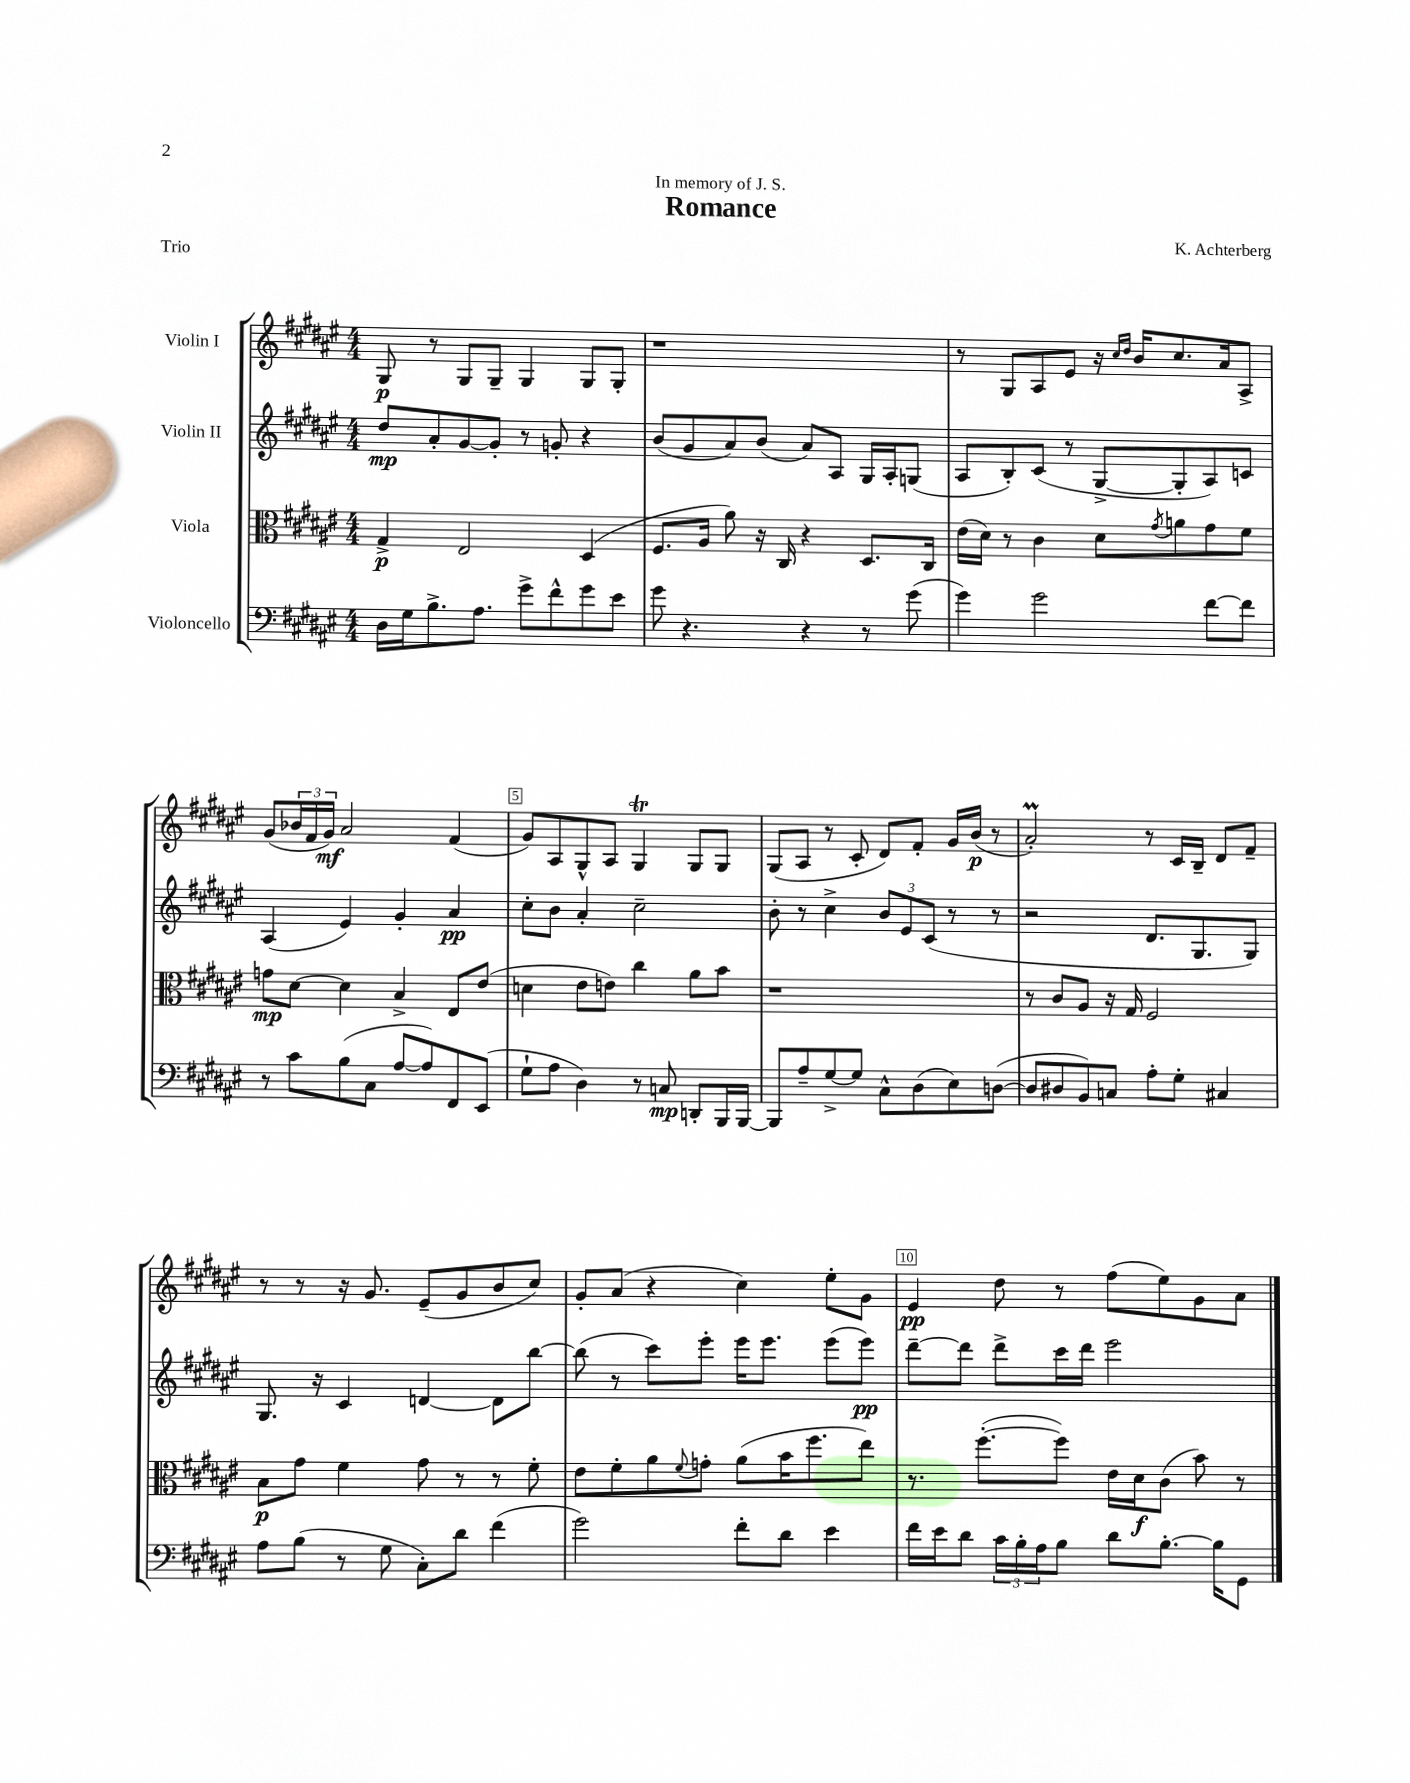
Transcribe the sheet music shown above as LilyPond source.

\header { title = "Romance" composer = "K. Achterberg" dedication = "In memory of J. S." piece = "Trio" }
<<
\new StaffGroup <<
\new Staff = "s0" \with { instrumentName = "Violin I" } {
    \clef treble \key fis \major \numericTimeSignature \time 4/4
    gis8\p r8 gis8 gis8-- gis4 gis8 gis8-. |
    r1 |
    r8 gis8 ais8 eis'8 r16 \grace { cis''16 dis''16 } b'16 cis''8. ais'16 ais8-> |
    gis'8( \tuplet 3/2 { bes'16 fis'16 gis'16\mf) } ais'2 fis'4( |
    gis'8) ais8 gis8-^ ais8 gis4\trill gis8 gis8 |
    gis8( ais8 r8 cis'8-. dis'8) fis'8-. gis'16 b'16\p( r8 |
    ais'2-.\prall) r8 cis'16 b16-- dis'8 fis'8-- |
    r8 r8 r16 gis'8. eis'8--( gis'8 b'8 cis''8) |
    gis'8-. ais'8( r4 cis''4) eis''8-. gis'8 |
    eis'4\pp dis''8 r8 fis''8( eis''8) gis'8 ais'8 \bar "|." |
}
\new Staff = "s1" \with { instrumentName = "Violin II" } {
    \clef treble \key fis \major \numericTimeSignature \time 4/4
    dis''8\mp ais'8-. gis'8~ gis'8-. r8 g'8-. r4 |
    b'8( gis'8 ais'8) b'8( ais'8) ais8 gis16 ais16-. g8( |
    ais8 b8-.) cis'8( r8 gis8~-> gis8-. ais8) c'8 |
    ais4( eis'4) gis'4-. ais'4\pp |
    cis''8-. b'8 ais'4-. cis''2-- |
    b'8-. r8 cis''4-> \tuplet 3/2 { b'8 eis'8 cis'8( } r8 r8 |
    r2 dis'8. gis8. gis8) |
    gis8. r16 cis'4 d'4~ d'8 b''8~ |
    b''8( r8 cis'''8) eis'''8-. eis'''16 eis'''8. eis'''8( eis'''8\pp) |
    dis'''8~-- dis'''8 dis'''8-> cis'''16 dis'''16 eis'''2 \bar "|." |
}
\new Staff = "s2" \with { instrumentName = "Viola" } {
    \clef alto \key fis \major \numericTimeSignature \time 4/4
    gis4->\p eis2 dis4( |
    fis8. ais16 ais'8) r16 cis16 r4 dis8. cis16 |
    eis'16( dis'16) r8 cis'4 dis'8 \acciaccatura { gis'8 } a'8 gis'8 fis'8 |
    g'8\mp dis'8~ dis'4 b4-> eis8 eis'8( |
    d'4 eis'8 e'8) cis''4 ais'8 b'8 |
    r1 |
    r8 cis'8 ais8 r16 gis16 fis2 |
    b8\p gis'8 fis'4 gis'8 r8 r8 fis'8-. |
    eis'8 fis'8-. ais'8 \appoggiatura { fis'8 } g'8-. ais'8( b'16 fis''8. eis''8) |
    r8. fis''8.~-.( fis''8) eis'16 dis'16\f cis'8( b'8) r8 \bar "|." |
}
\new Staff = "s3" \with { instrumentName = "Violoncello" } {
    \clef bass \key fis \major \numericTimeSignature \time 4/4
    dis16 gis16 b8.-> ais8. gis'8-> fis'8-^ gis'8 eis'8 |
    gis'8 r4. r4 r8 gis'8( |
    gis'4) gis'2 fis'8~ fis'8 |
    r8 cis'8 b8( cis8 ais8~ ais8) fis,8 eis,8( |
    gis8-! ais8 dis4) r8 c8\mp d,8-. b,,16 b,,16~ |
    b,,8 ais8-- gis8~-> gis8 cis8-^ dis8( eis8) d8~( |
    d8 dis8 b,8) c8 ais8-. gis8-. cis4 |
    ais8 b8( r8 gis8 cis8-.) dis'8 fis'4( |
    gis'2) fis'8-. dis'8 eis'4 |
    fis'16 eis'16 dis'8 \tuplet 3/2 { cis'16 b16-. ais16 } b8 dis'8 b8.~-. b16 gis,8 \bar "|." |
}
>>
>>
\layout { \context { \Score \override BarNumber.break-visibility = ##(#f #t #t) barNumberVisibility = #(every-nth-bar-number-visible 5) \override BarNumber.stencil = #(make-stencil-boxer 0.1 0.3 ly:text-interface::print) } }
